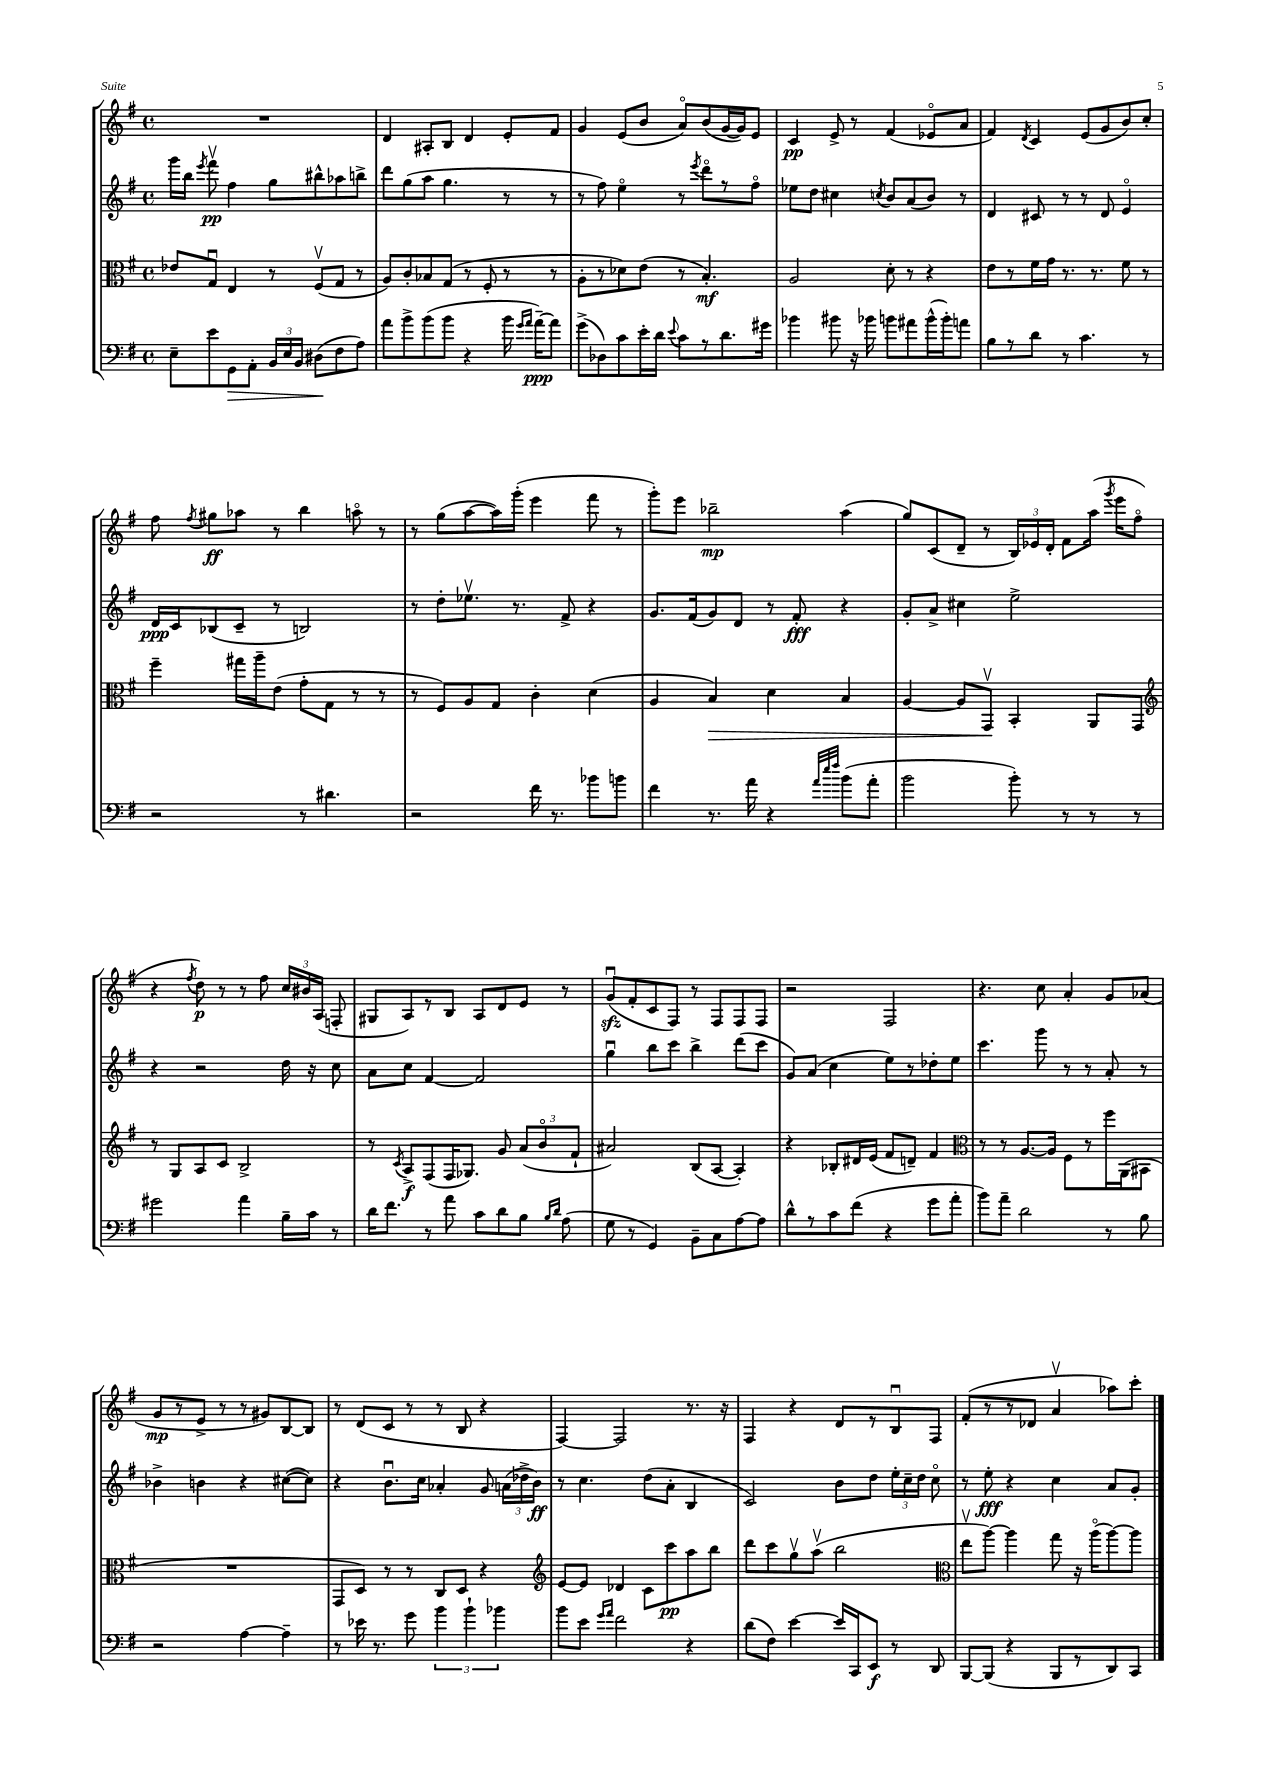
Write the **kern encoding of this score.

**kern	**kern	**kern	**kern
*staff4	*staff3	*staff2	*staff1
*clefF4	*clefC3	*clefG2	*clefG2
*k[f#]	*k[f#]	*k[f#]	*k[f#]
*M4/4	*M4/4	*M4/4	*M4/4
*met(c)	*met(c)	*met(c)	*met(c)
8E~	8e-	16ggg	1r
.	.	16bb	.
.	.	8qeee	.
8e	8Gu	8fff#v	.
8GG	4E	4ff#	.
8AA'	.	.	.
24BB	8r	8gg	.
24E	.	.	.
24BB	.	.	.
(8D#	(8F#v	8bb#^^	.
8F#	8G	8aa-	.
8A)	8r	8bb^	.
=	=	=	=
8a	8A)	8ddd	4d
8b^	8c'	(8gg	.
(8b	8B-	8aa	8A#'
8b	(8G	4.gg	8B
4r	8r	.	4d
.	8F#'	.	.
16b	8r	8r	8e'
16qqg	.	.	.
16qqa	.	.	.
[16a~)	.	.	.
8a]	8r	8r	8f#
=	=	=	=
(8g^	8A'	8r	4g
8D-)	8r	8ff#)	.
8c	8d-)	4eeo	(8e
16e'	(8e	.	8b
16d	.	.	.
8qqe	.	.	.
8c	8r	8r	8ao)
.	.	8qeee	.
8r	4.B')	8dddo	(8b
8.d	.	8r	[16g
.	.	.	16g])
.	.	8ff#o	8e
16g#	.	.	.
=	=	=	=
4b-	2A	8ee-	4c
.	.	8dd	.
8b#	.	4cc#	8e^
16r	.	.	8r
16b-	.	.	.
.	.	8qcc	.
8b	8d'	8b	(4f#
8a#	8r	(8a	.
(16b^^	4r	8b)	8e-o
16b')	.	.	.
8a	.	8r	8a
=	=	=	=
8B	8e	4d	4f#)
8r	8r	.	.
.	.	.	8qd
8d	16f#	8c#	4c
.	16g	.	.
8r	8.r	8r	.
4.c	.	8r	(8e
.	8.r	.	.
.	.	8d	8g
.	8f#	4eo	8b)
8r	8r	.	8cc'
=	=	=	=
2r	4ff#~	16d	8ff#
.	.	16c	.
.	.	.	8qff#
.	.	(8B-	8gg#
.	16gg#	8c~	8aa-
.	16aa~	.	.
.	(8e	8r	8r
8r	8g'	2B)	4bb
4.d#	8G	.	.
.	8r	.	8aao
.	8r	.	8r
=	=	=	=
2r	8r	8r	8r
.	8F#)	8dd'	(8gg
.	8A	8.ee-v	[8aa
.	8G	.	16aa])
.	.	8.r	(16ggg'
16f#	4c'	.	4eee
8.r	.	.	.
.	.	8f#^	.
8b-	(4d	4r	8fff#
8b	.	.	8r
=	=	=	=
4f#	4A	8.g	8ggg')
.	.	.	8eee
.	.	(16f#	.
8.r	4B)	8g)	2bb-~
.	.	8d	.
16a	.	.	.
4r	4d	8r	.
.	.	8f#'	.
32qqa	.	.	.
32qqee	.	.	.
32qqff#	.	.	.
(8b	4B	4r	(4aa
8a'	.	.	.
=	=	=	=
2b	[4A	8g'	8gg)
.	.	8a^	(8c
.	8A]	4cc#	8d~
.	8GGv	.	8r
8b')	4BB'	2ee^	24B)
.	.	.	24e-
.	.	.	24d'
8r	.	.	8f#
8r	8AA	.	(16aa
.	.	.	8qggg
.	.	.	16eee
8r	8GG	.	8ff#o
=	=	=	=
*	*clefG2	*	*
2g#	8r	4r	4r
.	8G	.	.
.	.	.	8qff#
.	8A	2r	8dd)
.	8c	.	8r
4a	2B^	.	8r
.	.	.	8ff#
16B~	.	16dd	24cc
.	.	.	24b#
16c	.	16r	.
.	.	.	(24A
8r	.	8cc	8F'
=	=	=	=
16d	8r	8a	8G#
8.f#	.	.	.
.	8qc	.	.
.	8A^	8cc	8A)
8r	(8F#	[4f#	8r
8a	16F#	.	8B
.	8.G-)	.	.
8c	.	2f#]	8A
8d	8g	.	8d
8B	(12a	.	8e
.	12bo	.	.
16qqB	.	.	.
16qqd	.	.	.
(8A	.	.	8r
.	12f#`	.	.
=	=	=	=
8G	2a#)	4ggu	(8gu
8r	.	.	8f#'
4GG)	.	8bb	8c
.	.	8ccc	8F#)
8BB~	(8B	4bb^	8r
8C	[8A	.	8F#
[8A	4A'])	(8ddd	8F#
8A]	.	8ccc	8F#
=	=	=	=
8d^^	4r	8g)	2r
8r	.	(8a	.
8c	8B-'	4cc	.
(8f#	16d#	.	.
.	(16e	.	.
4r	8f#	8ee)	2F#
.	8d~)	8r	.
8g	4f#	8dd-'	.
8a'	.	8ee	.
=	=	=	=
*	*clefC3	*	*
8b)	8r	4.ccc	4.r
8a~	8r	.	.
2d	[8.A	.	.
.	.	8ggg	8cc
.	16A]	.	.
.	8F#	8r	4a'
.	8r	8r	.
8r	16ff#	8a'	8g
.	(16AA	.	.
8B	8BB#	8r	(8a-
=	=	=	=
2r	1r	4b-^	8g
.	.	.	8r
.	.	4b	8e^
.	.	.	8r
[4A	.	4r	8r
.	.	.	8g#)
4A~]	.	([8cc#	[8B
.	.	8cc#])	8B]
=	=	=	=
8r	8GG	4r	8r
16e-	8D)	.	(8d
8.r	.	.	.
.	8r	8.bu	8c
8g	8r	.	8r
.	.	16cc	.
6b	8C	4a-'	8r
.	8D	.	8B
6b`	.	.	.
.	4r	8g	4r
6b-	.	.	.
.	.	(24a	.
.	.	24dd-^	.
.	.	24b)	.
=	=	=	=
*	*clefG2	*	*
8b	[8e	8r	[4F#)
8e	8e]	4.cc	.
16qqg	.	.	.
16qqa	.	.	.
2f#	4d-	.	2F#]
.	8c	(8dd	.
.	8ccc	8a'	.
4r	8aa	4B	8.r
.	8bb	.	.
.	.	.	16r
=	=	=	=
(8d	8ddd	2c)	4F#
8F#)	8ccc	.	.
[4e	8ggv	.	4r
.	(8aav	.	.
16e]	2bb	8b	8d
16CC	.	.	.
8EE	.	8dd	8r
8r	.	24ee'	8Bu
.	.	24cc~	.
.	.	24dd	.
8DD	.	8cco	8F#
=	=	=	=
*	*clefC3	*	*
[8BBB	8eev	8r	(8f#'
(8BBB]	[8aa)	8ee'	8r
4r	4aa]	4r	8r
.	.	.	8d-
8BBB	8gg	4cc	4av
8r	16r	.	.
.	(16aao	.	.
8DD)	[8aa)	8a	8aa-)
8CC	8aa]	8g'	8ccc'
==	==	==	==
*-	*-	*-	*-
